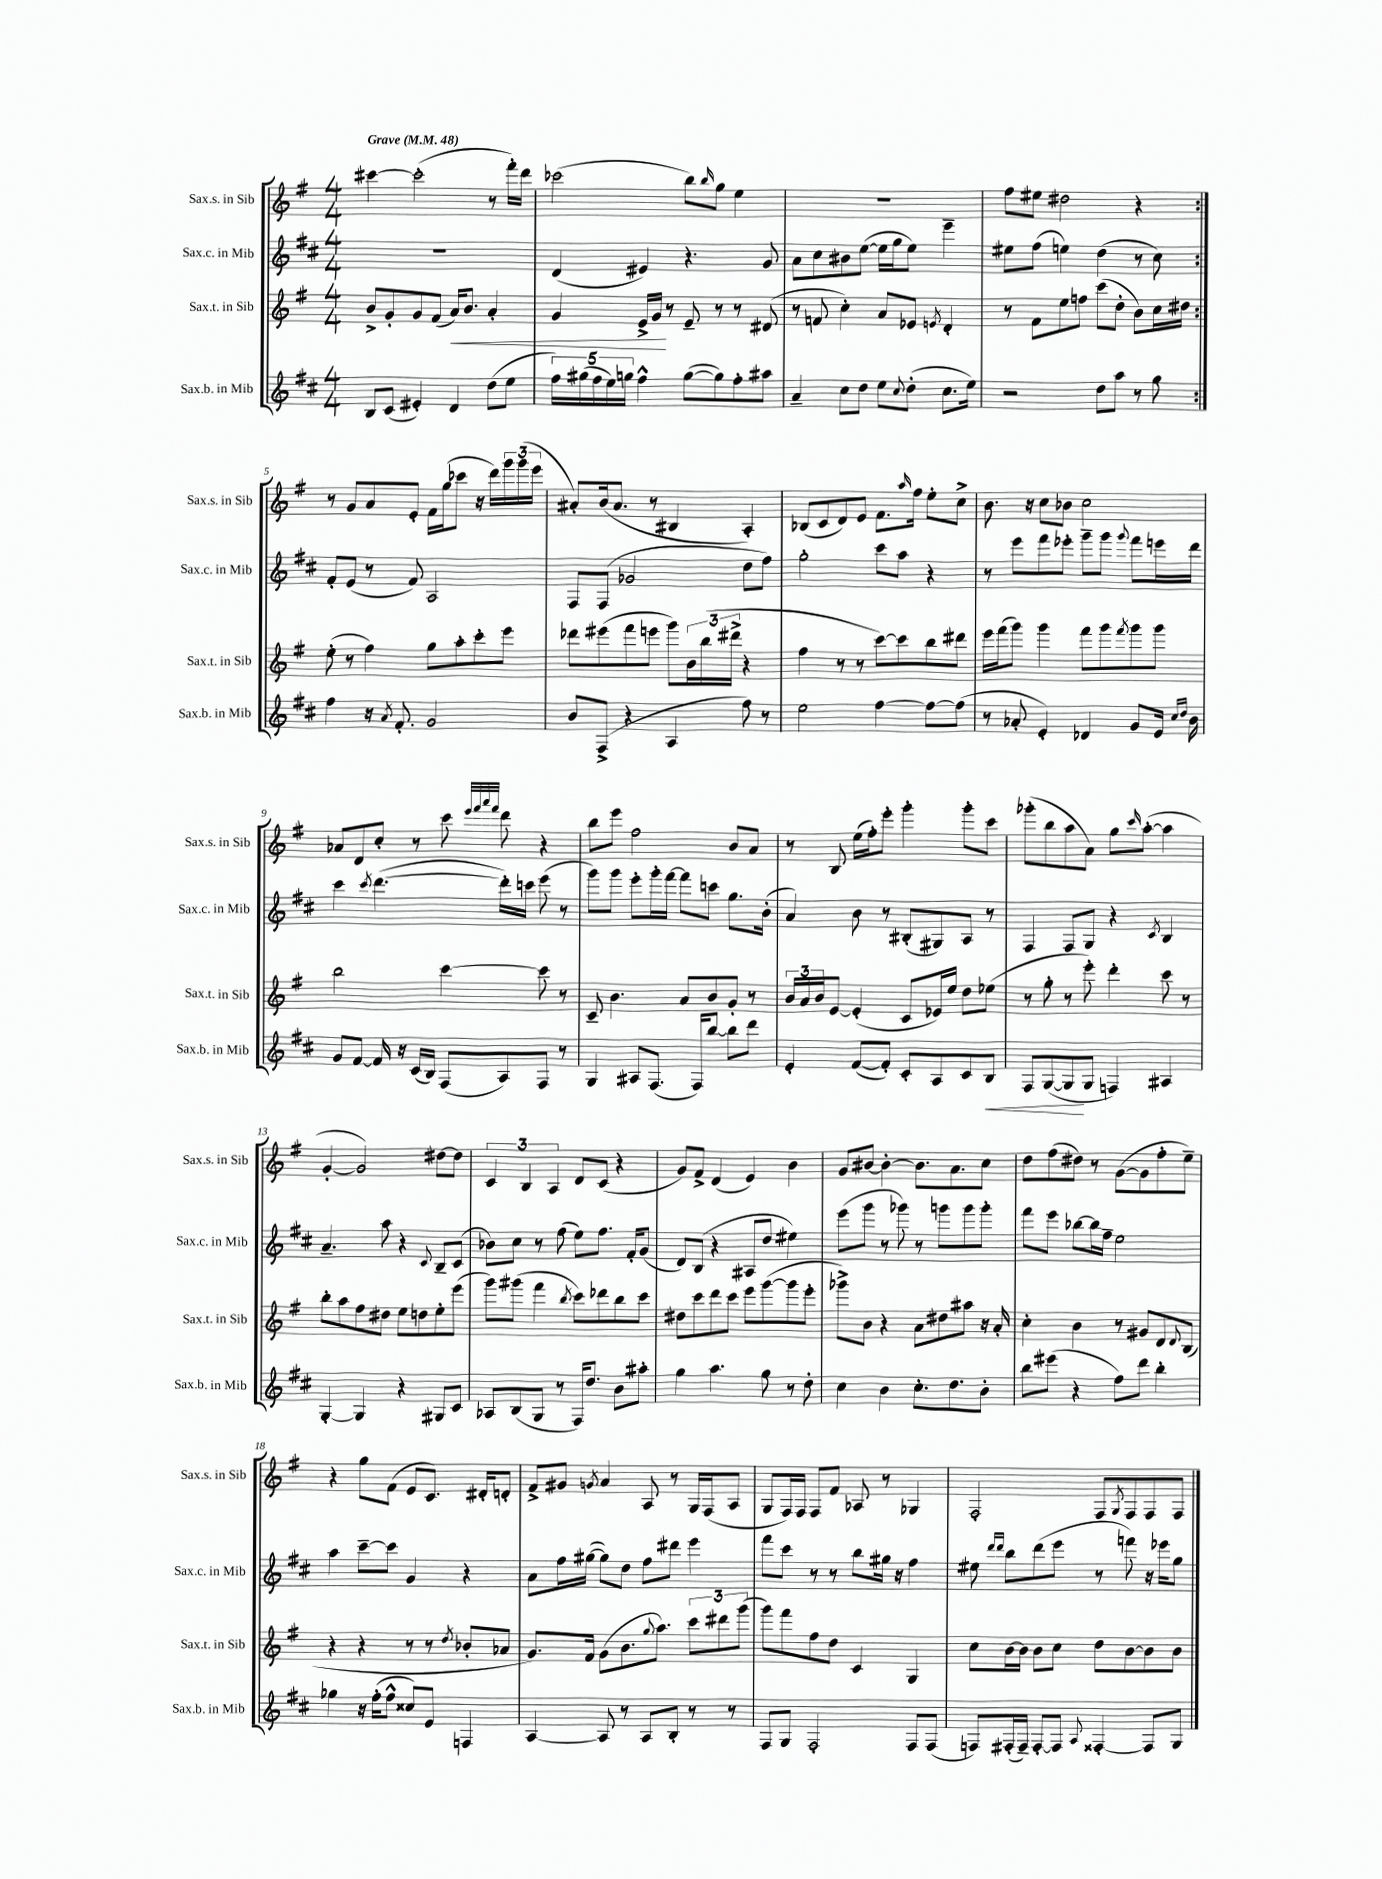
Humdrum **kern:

**kern	**dynam	**kern	**dynam	**kern	**kern
*part4	*part4	*part3	*part3	*part2	*part1
*staff4	*staff4	*staff3	*staff3	*staff2	*staff1
*I"Sax.b. in Mib	*	*I"Sax.t. in Sib	*	*I"Sax.c. in Mib	*I"Sax.s. in Sib
*I'Sax.b. in Mib	*	*I'Sax.t. in Sib	*	*I'Sax.c. in Mib	*I'Sax.s. in Sib
*clefG2	*	*clefG2	*	*clefG2	*clefG2
*k[f#c#]	*	*k[f#]	*	*k[f#c#]	*k[f#]
*M4/4	*	*M4/4	*	*M4/4	*M4/4
*MM48	*	*MM48	*	*MM48	*MM48
=1	=1	=1	=1	=1	=1
!	!	!	!	!	!LO:TX:a:B:t=Grave
8B/L	.	8b^/L	.	1r	[4ccc#X\
(8c#/J	.	8g'/	.	.	.
4e#X'/)	.	8g/	.	.	(2ccc#'\]
.	.	(8f#/J	.	.	.
!	!	!	!LO:HP:b	!	!
4d/	.	16a/KL)	<	.	.
.	.	8.b/J	.	.	.
(8dd\L	.	4a'/	.	.	8r
8ee\J	.	.	.	.	16fff#'\LL)
.	.	.	.	.	16ddd\JJ
=2	=2	=2	=2	=2	=2
20ff#\LL)	.	4g/	.	(4d/	(2ccc-X\
(20gg#X\	.	.	.	.	.
20ff#\	.	.	.	.	.
20ee\)	.	.	.	.	.
20ggn\JJ	.	.	.	.	.
4ff#^^\	.	16e^/LL	.	4e#X/)	.
.	.	16g/JJ	.	.	.
.	.	8r	[	.	.
([8gg\L	.	8e~/	.	4.r	8bb\L)
.	.	.	.	.	16qqbb/
8gg\])	.	8r	.	.	8gg\J
8ff#'\	.	8r	.	.	4ee\
8aa#X\J	.	(8d#X/	.	8g/	.
=3	=3	=3	=3	=3	=3
4a~/	.	8r	.	8a\L	1r
.	.	8fn/	.	8cc#\	.
8cc#\L	.	4cc'\)	.	8b#X\	.
8dd\J	.	.	.	([8ee\J	.
8ee\L	.	8a/L	.	16ee\LL]	.
.	.	.	.	16gg\J	.
8qqcc#/	.	.	.	.	.
(8dd'\J	.	8e-X/J	.	8ee\J)	.
.	.	8qen/	.	.	.
8.cc#\L	.	4d'/	.	4eee~\	.
16ee\Jk)	.	.	.	.	.
=4	=4	=4	=4	=4	=4
2r	.	8r	.	8ee#X\L	8ff#\L
.	.	8f#\L	.	(8ff#\J	8ee#X\J
.	.	8ee\	.	4een\)	2dd#X\
.	.	8ffn\J	.	.	.
8dd\L	.	(8ccc\L	.	(4dd\	.
8aa\J	.	8dd'\J	.	.	.
8r	.	8b\L)	.	8r	4r
8gg\	.	16cc\L	.	8cc#\)	.
.	.	16dd#X\JJ	.	.	.
!!LO:LB:g=z
=5:|!	=5:|!	=5:|!	=5:|!	=5:|!	=5:|!
4ff#\	.	(8ee'\	.	8f#'/L	8r
.	.	8r	.	(8e/J	8g/L
16r	.	4ff#\)	.	8r	8a/
8qa/	.	.	.	.	.
8.f#'/	.	.	.	.	.
.	.	.	.	8f#/)	8e'/J
2g/	.	8gg\L	.	2A/	16f#\LL
.	.	.	.	.	(16gg\J
.	.	8aa'\	.	.	8ccc-X\J
.	.	8ccc'\	.	.	16r
.	.	.	.	.	16ddd\LL)
.	.	8eee\J	.	.	24ggg\
.	.	.	.	.	(24ggg\
.	.	.	.	.	24eee\JJ
=6	=6	=6	=6	=6	=6
8b/L	.	8ddd-X\L	.	8F#/L	8a#X'/L)
(8F#^/J	.	(8eee#X\	.	(8F#/J	(16b/k
.	.	.	.	.	8.a#/J
4r	.	8fff#\	.	2g-X/	.
.	.	8eeen\J	.	.	8r
4A/	.	8ggg\L)	.	.	4B#X/
.	.	24b\L	.	.	.
.	.	(24bb\	.	.	.
.	.	24ddd#X^\JJ	.	.	.
8ff#\)	.	4r	.	8dd\L	4A'/)
8r	.	.	.	8ff#\J)	.
=7	=7	=7	=7	=7	=7
2ee\	.	4ff#\	.	2gg'\	(8B-X/L
.	.	.	.	.	8c/
.	.	8r	.	.	8d/)
.	.	8r	.	.	8e/J
[4ff#\	.	[8ccc\L)	.	8ccc#\L	8.f#\L
.	.	8ccc\]	.	8aa\J	.
.	.	.	.	.	16qqaa/
.	.	.	.	.	16ff#\Jk
8ff#\L_	.	8bb\	.	4r	8ee'\L
(8ff#\J]	.	8ddd#X\J	.	.	8cc^\J
=8	=8	=8	=8	=8	=8
8r	.	16eee\LL	.	8r	8.b\
.	.	(16fff#\J	.	.	.
8a-X'/	.	8ggg\J)	.	8eee\L	.
.	.	.	.	.	16r
4e'/)	.	4ggg\	.	8fff#\	8cc\L
.	.	.	.	8eee-X'\J	8b-X\J
4d-X/	.	8fff#\L	.	8ggg~\L	2cc\
.	.	8ggg\	.	8ggg\J	.
.	.	8qfff#/	.	8qqggg/	.
8g/L	.	8ggg\	.	8fff#\L	.
16e/Jk	.	8ggg\J	.	16eeen\L	.
16qqcc#/LL	.	.	.	.	.
16qqdd/JJ	.	.	.	.	.
16b\	.	.	.	16ddd\JJ	.
!!LO:LB:g=z
=9	=9	=9	=9	=9	=9
8g/L	.	2bb\	.	4ccc#\	8a-X/L
[8f#/J	.	.	.	.	8d/
.	.	.	.	8qccc#/	.
16f#/]	.	.	.	([4.ddd\	8cc'/J
16r	.	.	.	.	.
(16c#/LL	.	.	.	.	8r
16B/JJ)	.	.	.	.	.
(8F#/L	.	[4ccc\	.	.	8ccc\
.	.	.	.	.	32qqeee/LLL
.	.	.	.	.	32qqfff#/
.	.	.	.	.	32qqaaa/
.	.	.	.	.	32qqfff#/JJJ
8A/)	.	.	.	16ddd'\LL])	8ddd\
.	.	.	.	16cccn\JJ	.
8F#/J	.	8ccc\]	.	(8eee\	4r
8r	.	8r	.	8r	.
=10	=10	=10	=10	=10	=10
4G/	.	8c~/	.	8ggg\L)	8bb\L
.	.	4.b\	.	8ggg\J	8eee\J
8A#X/L	.	.	.	8eee'\L	2ff#\
(8.F#/J	.	.	.	16ggg'\L	.
.	.	.	.	[16fff#\JJ	.
.	.	8a/L	.	8fff#\L]	.
16F#/KL)	.	.	.	.	.
[8bb/J	.	8b/	.	8cccn\J	.
8bb\L]	.	8g'/J	.	8.gg\L	8b/L
8ddd\J	.	8r	.	.	8a/J
.	.	.	.	(16b'\Jk	.
=11	=11	=11	=11	=11	=11
4e'/	.	24b/LL	.	4a/)	8r
.	.	24a/	.	.	.
.	.	24b/J	.	.	.
.	.	[8e/J	.	.	8B/
([8f#/L	.	(4e'/]	.	8b\	(16ee\LL
.	.	.	.	.	16ff#'\J)
8f#'/J])	.	.	.	8r	8eee'\J
8c#'/L	.	8c/L	.	(8B#X'/L	4ggg'\
8A/	.	16e-X/L)	.	8G#X/)	.
.	.	16ee/JJ	.	.	.
8c#/	.	8dd\L	.	8A/J	8ggg'\L
!	!LO:HP:b	!	!	!	!
8B/J	<	(8ee-X\J	.	8r	8ccc\J
=12	=12	=12	=12	=12	=12
8F#/L	.	8r	.	4F#/	(8ggg-X'\L
([8G/	.	8gg'\	.	.	8bb\
8G/]	.	8r	.	8F#/L	8aa\
8G/J	[	8eee'\)	.	8G/J	8a\J)
4Fn/)	.	4ddd'\	.	4r	8gg\L
.	.	.	.	.	16qqccc/
.	.	.	.	.	([8aa'\J
.	.	.	.	8qc#/	.
4A#X/	.	8ccc\	.	4B/	4aa\]
.	.	8r	.	.	.
!!LO:LB:g=z
=13	=13	=13	=13	=13	=13
[4G'/	.	8bb'\L	.	4.a~/	[4g'/
.	.	8aa\	.	.	.
4G/]	.	8ff#\	.	.	2g/])
.	.	8dd#X\J	.	8aa\	.
4r	.	8ee\L	.	4r	.
.	.	8ddn\	.	.	.
.	.	.	.	8qqc#/	.
8G#X/L	.	8ee'\	.	8B~/L	[8dd#X\L
8c#/J	.	(8eee\J	.	(8c#/J	8dd#\J]
=14	=14	=14	=14	=14	=14
8A-X/L	.	8ggg\L)	.	8b-X\L)	6c/
(8B/	.	(8ggg#X\J	.	8cc#\J	.
.	.	.	.	.	6B/
8G/J	.	4fff#\	.	8r	.
.	.	.	.	.	6A/
8r	.	.	.	(8ff#\	.
.	.	8qbb/	.	.	.
16F#/KL)	.	8ccc\L)	.	8ee\L)	8d/L
8.dd/J	.	.	.	.	.
.	.	8ddd-X\	.	8.ff#\J	(8c/J
8b\L	.	8bb\	.	.	4r
.	.	.	.	16f#'/KL	.
8aa#X'\J	.	8ccc\J	.	(8g/J	.
=15	=15	=15	=15	=15	=15
4gg\	.	8dd#X\L	.	8d/L)	8g/L)
.	.	8ccc\	.	(8B/J	8f#^/J
4.aa\	.	8ddd\	.	4r	(4d/
.	.	8ccc\J	.	.	.
.	.	8eee\L	.	8A#X/L	4e/)
8gg\	.	([8ggg\	.	8dd/J	.
8r	.	8ggg\]	.	4ee#X\)	4b\
8dd'\	.	8eee'\J	.	.	.
=16	=16	=16	=16	=16	=16
4cc#\	.	8ggg-X^\L)	.	(8eee\L	8g/L
.	.	8b\J	.	8ggg\J	[8b#X/J
4b\	.	4r	.	8r	4b#'\_
.	.	.	.	8ggg-X\)	.
8.cc#'\L	.	8a\L	.	8r	8.b#\L]
.	.	8dd#X\	.	8gggn\L	.
8.dd\	.	.	.	.	8.a\
.	.	8aa#X\J	.	8ggg\	.
8b'\J	.	16r	.	8ggg'\J	8cc\J
.	.	16a'/	.	.	.
=17	=17	=17	=17	=17	=17
8bb\L	.	4cc'\	.	8fff#\L	8dd\L
(8eee#X\J	.	.	.	8eee\J	(8ff#\
4r	.	4b\	.	[8bb-X\L	8dd#X\J)
.	.	.	.	16bb-\L]	8r
.	.	.	.	16ff#~\JJ	.
8ff#\L)	.	8r	.	2ee\	([8g\L
8ddd\J	.	8g#X/L	.	.	8g\]
4bb'\	.	8d/	.	.	8ff#'\
.	.	8qqd/	.	.	.
.	.	(8B/J	.	.	8ee~\J)
!!LO:LB:g=z
=18	=18	=18	=18	=18	=18
4gg-X\	.	4r	.	4aa\	4r
16r	.	4r	.	[8ccc#~\L	8gg\L
(16ff#'\KL	.	.	.	.	.
8ff#^^\J	.	.	.	8ccc#\J]	(8f#\J
8cc##X/L)	.	8r	.	4g/	8e/L
8e/J	.	8r	.	.	8.c/J)
.	.	8qdd/	.	.	.
4Fn/	.	8b-X'/L	.	4r	.
.	.	.	.	.	16d#X'/KL
.	.	8a-X/J	.	.	8dn'/J
=19	=19	=19	=19	=19	=19
[4A/	.	8.g/L)	.	8a\L	8f#^/L
.	.	.	.	16ff#\L	8g#X/J
.	.	16f#/Jk	.	([16gg#X\JJ	.
.	.	.	.	.	8qgn/
8A/]	.	(8g\L	.	8gg#\L])	4a/
8r	.	8.b\	.	8dd\J	.
8A/L	.	.	.	8ff#\L	8A/
.	.	8qqgg/	.	.	.
.	.	8.aa\J)	.	.	.
8B'/J	.	.	.	8ddd#X\J	8r
8r	.	12ccc\L	.	4eee\	16G/LL
.	.	.	.	.	(16F#/J
.	.	12ddd#X\	.	.	.
8r	.	.	.	.	8A/J
.	.	(12ggg\J	.	.	.
=20	=20	=20	=20	=20	=20
8F#/L	.	8ggg\L)	.	8fff#\L	8G/L
8G/J	.	8fff#\	.	8ccc#\J	16F#/L)
.	.	.	.	.	16F#/JJ
2F#'/	.	8ff#\	.	8r	8F#/L
.	.	8dd\J	.	8r	8f#/J
.	.	4c/	.	8bb\L	8A-X/
.	.	.	.	16gg#X\Jk	8r
.	.	.	.	16r	.
8F#/L	.	4G/	.	4ff#\	4G-X/
(8F#/J	.	.	.	.	.
=21	=21	=21	=21	=21	=21
8Fn/L)	.	8cc\L	.	8ee#X\	2F#'/
.	.	.	.	16qqddd/LL	.
.	.	.	.	16qqddd/JJ	.
(16F#X'/L	.	[16b\L	.	8bb\L	.
16F#~/JJ)	.	16b\JJ]	.	.	.
[8F#'/L	.	8b\L	.	(8ddd\	.
8F#/J]	.	8cc\J	.	8eee\J	.
8qqA/	.	.	.	.	.
[4F##X'/	.	8dd\L	.	8r	8F#/L
.	.	.	.	.	8qG/
.	.	[8b\	.	8fffn\)	8F#/
8F##/L]	.	8b\]	.	16r	8F#/
.	.	.	.	16eee-X\KL	.
8G/J	.	8b\J	.	8gg\J	8F#/J
==	==	==	==	==	==
*-	*-	*-	*-	*-	*-
